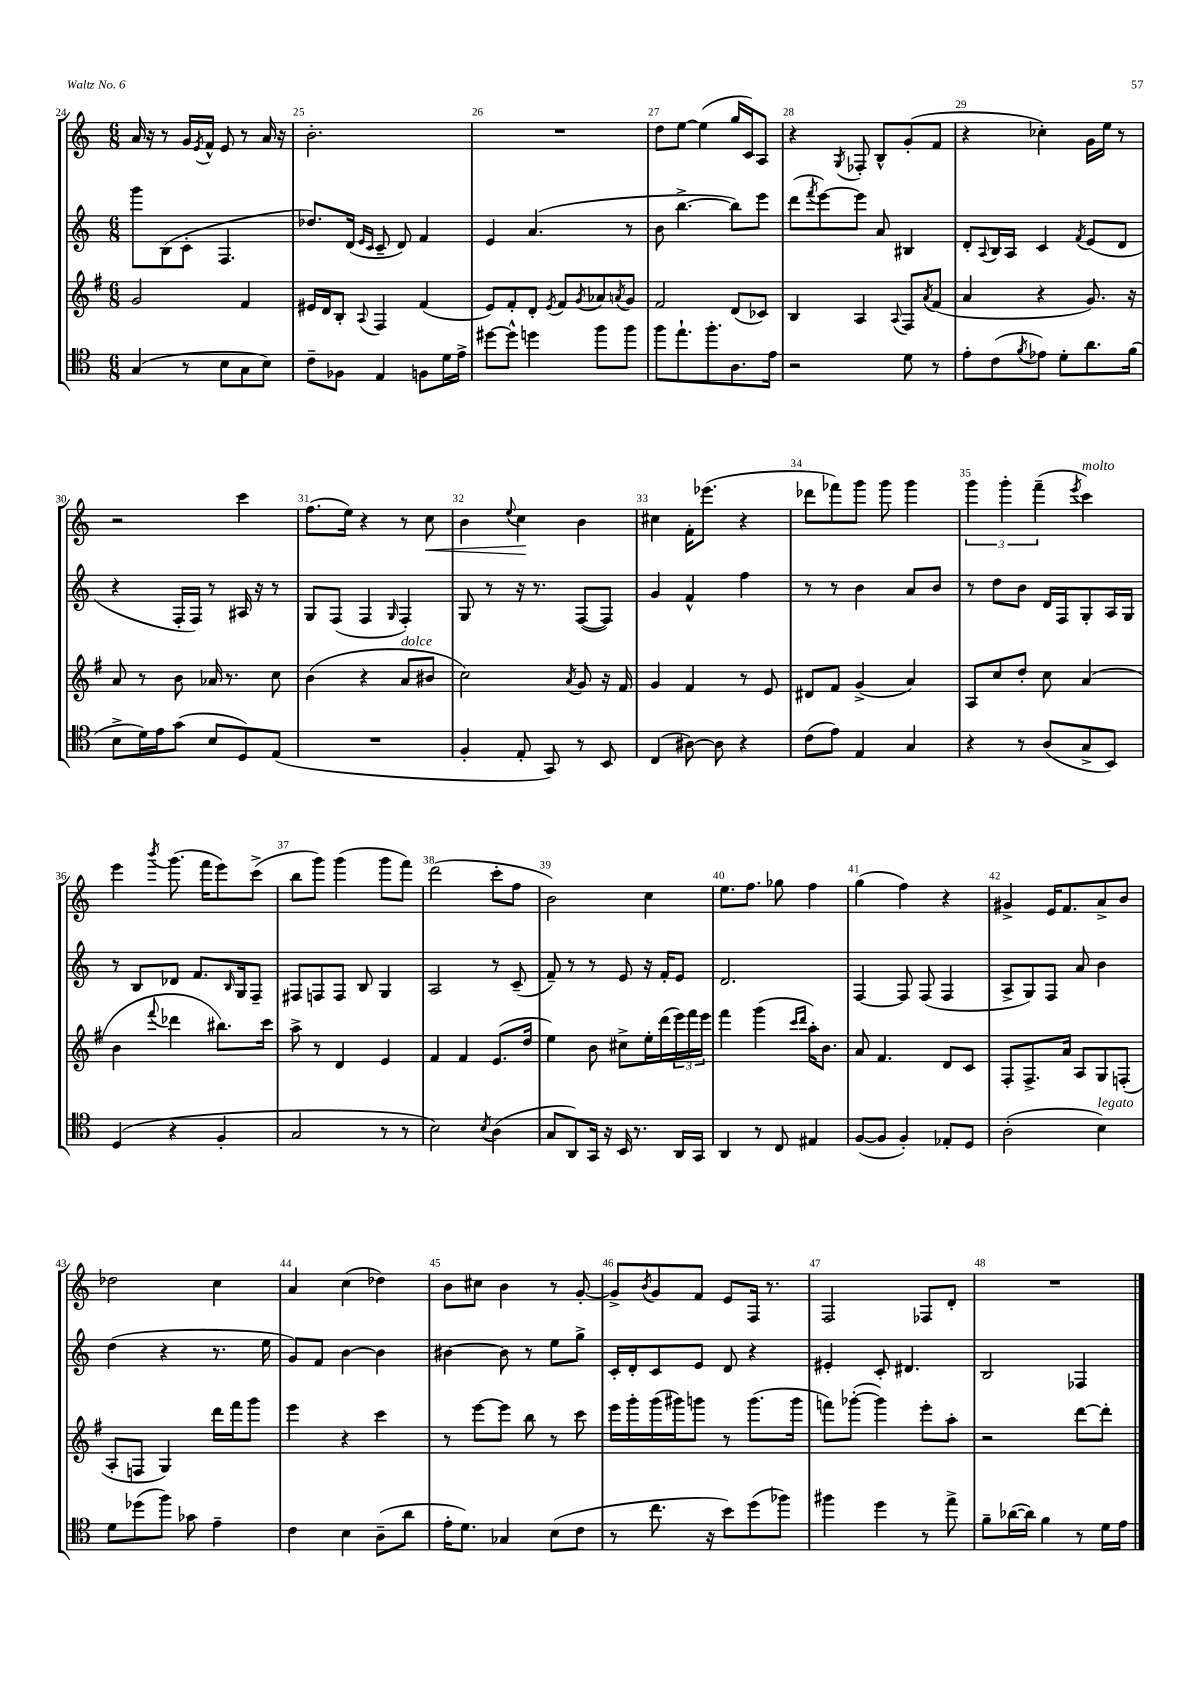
<<
\new StaffGroup <<
\new Staff = "s0" {
    \clef treble \key c \major \numericTimeSignature \time 6/8
    a'16 r16 r8 g'16 \acciaccatura { e'8 } f'16-^ e'8 r8 a'16 r16 |
    b'2.-. |
    R2. |
    d''8 e''8~ e''4( g''16 c'16) a8 |
    r4 \acciaccatura { g8 } fes8-. b8-^ g'8-.( f'8 |
    r4 ces''4-.) g'16 e''16 r8 |
    r2 c'''4 |
    f''8.( e''16) r4 r8 c''8\< |
    b'4 \appoggiatura { e''8 } c''4\! b'4 |
    cis''4 f'16-. ees'''8.( r4 |
    des'''8 fes'''8) g'''8 g'''8 g'''4 |
    \tuplet 3/2 { g'''4 g'''4-. f'''4--( } \acciaccatura { e'''8 } c'''4^\markup { \italic "molto" }) |
    e'''4 \acciaccatura { b'''8 } g'''8.( f'''16 e'''8) c'''8->( |
    b''8 g'''8) g'''4( g'''8 f'''8) |
    d'''2( c'''8-. f''8 |
    b'2) c''4 |
    e''8. f''8. ges''8 f''4 |
    g''4( f''4) r4 |
    gis'4-> e'16 f'8. a'8-> b'8 |
    des''2 c''4 |
    a'4 c''4( des''4) |
    b'8 cis''8 b'4 r8 g'8~-. |
    g'8-> \acciaccatura { b'8 } g'8 f'8 e'8 f16 r8. |
    f2 fes8 d'8-. |
    R2. \bar "|." |
}
\new Staff = "s1" {
    \clef treble \key c \major \numericTimeSignature \time 6/8
    g'''8 b8( c'8-. f4. |
    des''8.) d'16( \grace { e'16 c'16 } c'8-- d'8) f'4 |
    e'4 a'4.( r8 |
    b'8 b''4.~-> b''8) e'''8 |
    d'''8( \acciaccatura { f'''8 } e'''8~) e'''8 a'8 bis4 |
    d'8-. \appoggiatura { a8 } b16 a16 c'4 \acciaccatura { f'8 } e'8( d'8 |
    r4 f16-. f16) r8 ais16 r16 r8 |
    g8 f8( f4 \grace { g16 } f4-.) |
    g8 r8 r16 r8. f8~( f8) |
    g'4 f'4-^ f''4 |
    r8 r8 b'4 a'8 b'8 |
    r8 d''8 b'8 d'16 f16 g8-. a16 g16 |
    r8 b8 des'8 f'8. \grace { b16 } g16 f8-- |
    fis8 f8 f8 b8 g4 |
    a2 r8 c'8--( |
    f'8--) r8 r8 e'8 r16 f'16-. e'8 |
    d'2. |
    f4~ f8 f8( f4 |
    a8-> g8) f8 a'8 b'4 |
    d''4( r4 r8. e''16 |
    g'8) f'8 b'4~ b'4 |
    bis'4~ bis'8 r8 e''8 g''8-> |
    c'16-. d'16-. c'8 e'8 d'8 r4 |
    eis'4-. c'8-. dis'4. |
    b2 fes4 \bar "|." |
}
\new Staff = "s2" {
    \clef treble \key g \major \numericTimeSignature \time 6/8
    g'2 fis'4 |
    eis'16 d'16 b8-. \appoggiatura { a8 } fis4 fis'4( |
    e'8) fis'8-. d'8-. \acciaccatura { e'8 } fis'8 \acciaccatura { g'8 } aes'8 \acciaccatura { a'8 } g'8 |
    fis'2 d'8( ces'8) |
    b4 a4 \appoggiatura { a8 } fis8 \acciaccatura { a'8 } fis'8( |
    a'4 r4 g'8.) r16 |
    a'8 r8 b'8 aes'16 r8. c''8 |
    b'4( r4 a'8^\markup { \italic "dolce" } bis'8 |
    c''2) \acciaccatura { a'8 } g'8 r16 fis'16 |
    g'4 fis'4 r8 e'8 |
    dis'8 fis'8 g'4->( a'4) |
    a8 c''8 d''8-. c''8 a'4( |
    b'4 \appoggiatura { fis'''8 } des'''4 bis''8.) c'''16 |
    a''8-> r8 d'4 e'4 |
    fis'4 fis'4 e'8.( d''16 |
    e''4) b'8 cis''8-> e''16-. d'''16( \tuplet 3/2 { e'''16) fis'''16 e'''16 } |
    fis'''4 g'''4( \grace { c'''16 d'''16 } a''16-.) b'8. |
    a'8 fis'4. d'8 c'8 |
    fis8-. fis8.-> a'16 a8 g8 f8-.( |
    a8-. f8 g4) d'''16 fis'''16 g'''8 |
    e'''4 r4 c'''4 |
    r8 e'''8~ e'''8 b''8 r8 c'''8 |
    e'''16 g'''16-. g'''16( gis'''16) g'''8 r8 g'''8.( g'''16 |
    f'''8) ges'''8~-.( ges'''4) e'''8-. a''8-. |
    r2 d'''8~ d'''8-. \bar "|." |
}
\new Staff = "s3" {
    \clef tenor \key c \major \numericTimeSignature \time 6/8
    g4( r8 b8 g8 b8) |
    c'8-- fes8 e4 f8 d'16 e'16-> |
    dis''8~ dis''8-^ d''4 f''8 f''8 |
    f''8 e''8.-! f''8.-. a8. e'16 |
    r2 d'8 r8 |
    e'8-. c'8( \acciaccatura { f'8 } ees'8) d'8-. a'8. f'16( |
    b8-> d'16) e'16 g'8( b8 d8) e8( |
    R2. |
    f4-. e8-. g,8) r8 b,8 |
    c4( ais8~) ais8 r4 |
    c'8( e'8) e4 g4 |
    r4 r8 a8( g8-> b,8) |
    d4( r4 f4-. |
    g2 r8 r8 |
    b2) \acciaccatura { b8 } a4( |
    g8 a,8) g,16 r16 b,16 r8. a,16 g,16 |
    a,4 r8 c8 eis4 |
    f8~( f8 f4-.) ees8-. d8 |
    a2-.( b4^\markup { \italic "legato" }) |
    d'8 des''8( f''8) ges'8 e'4-- |
    c'4 b4 a8--( a'8 |
    e'16-. d'8.) ges4 b8( c'8 |
    r8 c''8. r16 b'8) d''8( fes''8) |
    fis''4 d''4 r8 e''8-> |
    f'8-- aes'16~( aes'16) f'4 r8 d'16 e'16 \bar "|." |
}
>>
>>
\layout { \context { \Score currentBarNumber = #24 \override BarNumber.break-visibility = ##(#f #t #t) barNumberVisibility = #all-bar-numbers-visible } }
